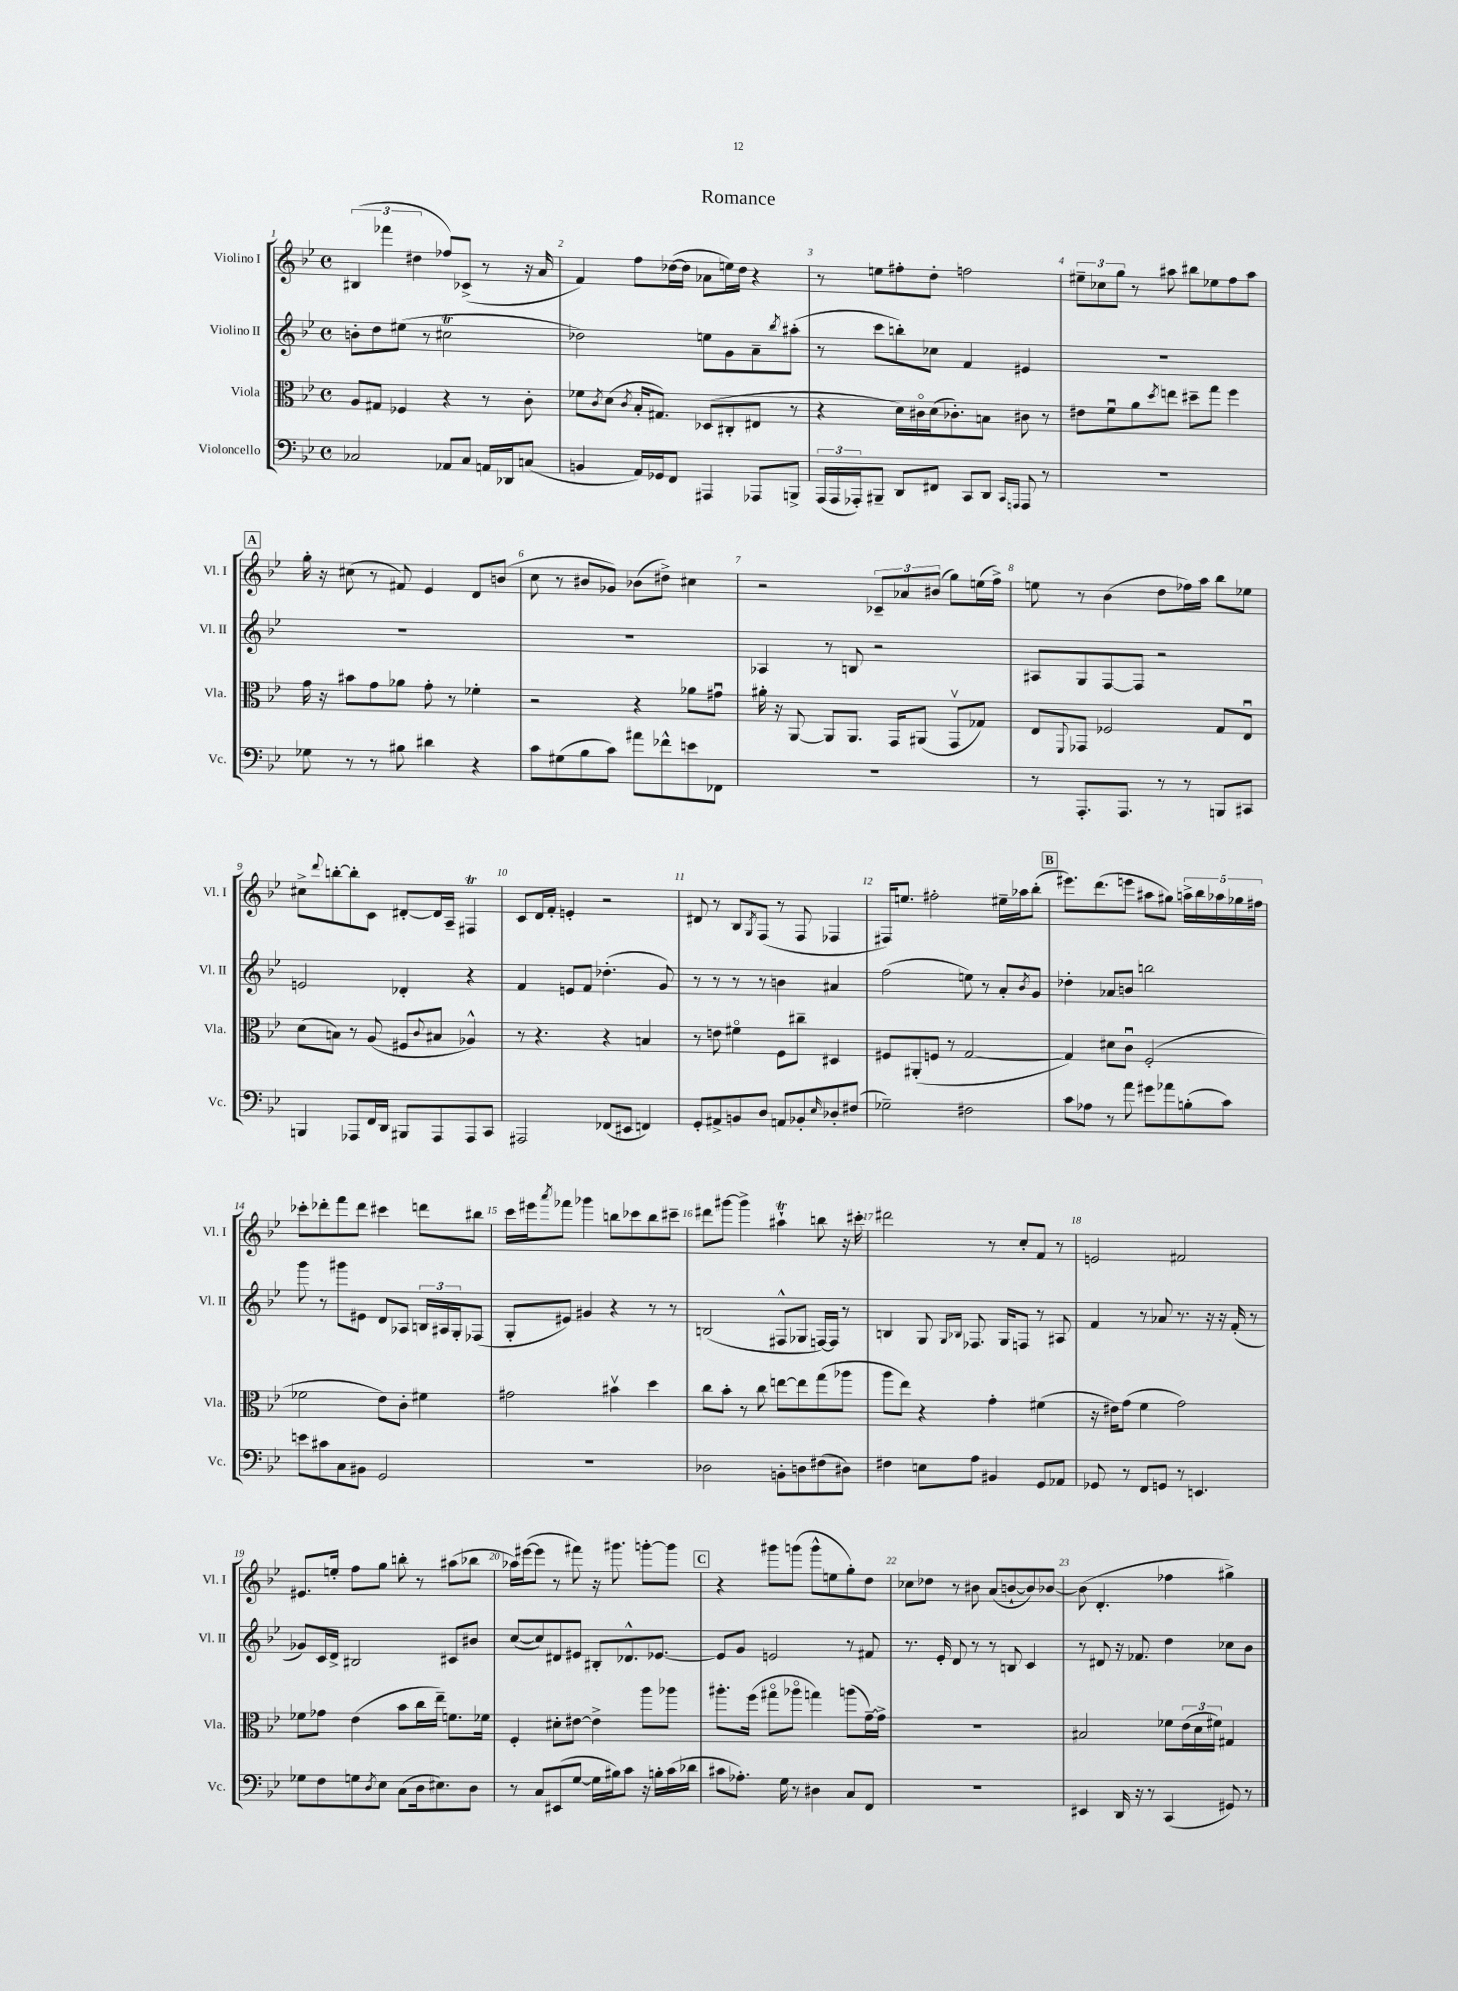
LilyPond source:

\header { title = "Romance" }
<<
\new StaffGroup <<
\new Staff = "s0" \with { instrumentName = "Violino I" shortInstrumentName = "Vl. I" } {
    \clef treble \key bes \major \defaultTimeSignature \time 4/4
    \tuplet 3/2 { bis4( fes'''4 dis''4 } fes''8) ces'8->( r8 r16 a'16 |
    f'4) f''8 des''16~( des''16 aes'8 e''16) des''16 r4 |
    r8 e''8 fis''8-. d''8-. f''2 |
    \tuplet 3/2 { eis''8-- ces''8 g''8 } r8 ais''8 bis''8 ees''8 f''8 ais''8 |
    \mark \markup { \box "A" } g''16-. r16 cis''8( r8 fis'8) ees'4 d'8 b'8( |
    c''8 r8 bis'8 ges'8) bes'8( dis''8->) cis''4 |
    r2 \tuplet 3/2 { ces'8-- aes'8 bis'8( } g''8) e''16( f''16->) |
    e''8 r8 bes'4( d''8 fes''16) a''16 bes''8 ees''8 |
    cis''8-> \appoggiatura { d'''8 } b''8~-. b''8-. c'8 dis'8~-. dis'16 a16-- fis4\trill |
    c'8 d'16 f'16-. e'4-. r2 |
    dis'8 r8 bes8 \acciaccatura { g8 } f8( r8 f8 fes4 |
    fis16) e''8. fis''2-. eis''16-- aes''16 bes''8-.( |
    \mark \markup { \box "B" } eis'''8.) d'''8.( e'''8 ais''8 gis''8) \tuplet 5/4 { a''16-> bes''16 aes''16 ges''16 fis''16 } |
    ces'''8-. des'''8-. f'''8 des'''8 cis'''4 d'''8 bis''8 |
    c'''16 eis'''16 \acciaccatura { a'''8 } fes'''8 ges'''4 b''8 ces'''8 b''8 cis'''8-- |
    dis'''8 gis'''8~ gis'''4-> ais''4-!\trill b''8 r16 cis'''16-. |
    dis'''2 r8 c''8-. f'8 r8 |
    e'2 fis'2 |
    eis'8. e''16-. f''8 g''8 b''8-. r8 ais''8( bes''8 |
    aes''16) eis'''16~( eis'''8 r8 fis'''8) r16 gis'''8. g'''8~-. g'''8 |
    \mark \markup { \box "C" } r4 gis'''8 g'''8( g'''8-^ e''8 g''8-.) d''8 |
    ces''8 des''8 r8 bis'8 a'8( b'8~-! b'8) bes'8~ |
    bes'8( d'4.-. fes''4 gis''4->) \bar "|." |
}
\new Staff = "s1" \with { instrumentName = "Violino II" shortInstrumentName = "Vl. II" } {
    \clef treble \key bes \major \defaultTimeSignature \time 4/4
    b'8-. d''8 eis''8( r8 cis''2\trill |
    des''2) e''8 g'8 a'8-- \acciaccatura { bes''8 } ais''8-.( |
    r8 c'''8 b''8-.) ces''8 f'4 eis'4 |
    R1 |
    \mark \markup { \box "A" } R1 |
    R1 |
    aes4 r8 b8 r2 |
    ais8 g8 f8~ f8 r2 |
    e'2 des'4-. r4 |
    f'4 e'8 f'8 des''4.-.( g'8) |
    r8 r8 r8 r8 b'4 ais'4 |
    f''2( e''8) r8 a'8-. \acciaccatura { bes'8 } g'8 |
    \mark \markup { \box "B" } des''4-. aes'8 b'8 b''2 |
    g'''8 r8 gis'''8 eis'8 d'8 aes8 \tuplet 3/2 { b16 ais16 g16-. } fes8( |
    g8-. eis'8) gis'4 r4 r8 r8 |
    b2( fis8-^ ges8 f16~) f16 r8 |
    b4 g8 \grace { g16 bes16 } fes8. g16 f8 r8 ais8 |
    f'4 r8 aes'8 r8. r16 r16 f'16-.( r8 |
    ges'8) c'16 d'16-> bis2 cis'8 bis'8 |
    c''8~( c''8) dis'8 eis'8 bis8-. des'8.-^ ees'8.~ |
    \mark \markup { \box "C" } ees'8 g'8 e'2 r8 fis'8 |
    r8. ees'16-. d'8 r8 r8 b8 c'4 |
    r8 dis'8 r16 fes'8. d''4 ces''8 bes'8 \bar "|." |
}
\new Staff = "s2" \with { instrumentName = "Viola" shortInstrumentName = "Vla." } {
    \clef alto \key bes \major \defaultTimeSignature \time 4/4
    a8 gis8 fes4 r4 r8 c'8-. |
    fes'8 \acciaccatura { c'8 } d'8( \acciaccatura { c'8 } bes16-. gis8.) des8( cis8-. eis8 r8 |
    r4 d'16) cis'16\flageolet d'16( ces'8.-.) b8 cis'8 r8 |
    eis'8 f'8\downbow a'8 \acciaccatura { d''8 } e''8 dis''8-- g''8 f''4 |
    \mark \markup { \box "A" } g'16 r16 bis'8 g'8 aes'8 g'8-. r8 fes'4-. |
    r2 r4 aes'8 gis'8\downbow |
    ais'16-. r16 a,8~ a,8 a,8. g,16 ais,8( g,8\upbow ges8) |
    ees8 \appoggiatura { f,8 } ges,8 fes2 g8 ees8\downbow |
    d'8( b8) r8 a8( fis8 \appoggiatura { c'8 } bis8 aes4-^) |
    r8 r4. r4 b4 |
    r8 e'8 fis'4\flageolet f8 cis''8-- dis4 |
    fis8 ais,8-.( f8 r8 g2~ |
    \mark \markup { \box "B" } g4) dis'8 c'8\downbow f2-.( |
    fes'2 ees'8) c'8-. fis'4 |
    gis'2 bis'4\upbow d''4 |
    c''8 bes'8-. r8 c''8 e''8~ e''8 g''8( aes''8 |
    a''8 ees''8) r4 g'4-. fis'4( |
    r16 eis'16) g'8( f'4 g'2) |
    fes'8 ges'8 ees'4( bes'8 c''16 ees''16--) f'8. fes'16 |
    f4-. dis'8-. eis'8~ eis'4-> a''8 aes''8 |
    \mark \markup { \box "C" } ais''8.-. f''16( gis''8\flageolet aes''8\flageolet g''4) a''8( g'16~--) g'16-> |
    R1 |
    bis2 fes'8 \tuplet 3/2 { ees'16( d'16 fis'16) } gis4 \bar "|." |
}
\new Staff = "s3" \with { instrumentName = "Violoncello" shortInstrumentName = "Vc." } {
    \clef bass \key bes \major \defaultTimeSignature \time 4/4
    ces2 aes,8 ces8 a,16 des,16 c8( |
    b,4 a,16) ges,16 f,8 ais,,4 aes,,8 b,,8-> |
    \tuplet 3/2 { a,,16( a,,16 aes,,16-.) } bis,,8-- d,8 fis,8 c,8 d,8 \grace { c,16 a,,16 } a,,8 r8 |
    R1 |
    \mark \markup { \box "A" } ges8 r8 r8 bis8 dis'4 r4 |
    c'8 gis8( bes8 c'8) ais'8 fes'8-^ e'8 fes,8 |
    R1 |
    r8 a,,8.-. a,,8. r8 r8 b,,8 cis,8 |
    b,,4 aes,,8 f,16 d,16 bis,,8 aes,,8 aes,,8 c,8 |
    ais,,2 fes,8( eis,8 f,4) |
    g,8-. ais,8-> b,8 d8 a,8 bes,8-. \grace { ees16 } des8-. fis8( |
    ges2--) fis2 |
    \mark \markup { \box "B" } c'8 aes8 r8 a'8 gis'8 aes'8 b8-.( c'8) |
    e'8 cis'8 c8 bis,8 g,2 |
    R1 |
    des2 b,8-. d8 fis8( dis8) |
    fis4 e8 a8 bis,4 g,8 aes,8 |
    ges,8 r8 f,8 g,8 r8 e,4. |
    ges8 f8 g8 \acciaccatura { d8 } ees8 c8( d16 eis8.) d8 |
    r8 c8 eis,8( g8~ g16 bis16) c'8 r16 b16-. c'16( des'16 |
    \mark \markup { \box "C" } cis'8 aes8.-.) g16 r8 dis4 c8 f,8 |
    R1 |
    eis,4 d,16 r16 r8 c,4( gis,8) r8 \bar "|." |
}
>>
>>
\layout { \context { \Score \override BarNumber.break-visibility = ##(#f #t #t) barNumberVisibility = #all-bar-numbers-visible } }
